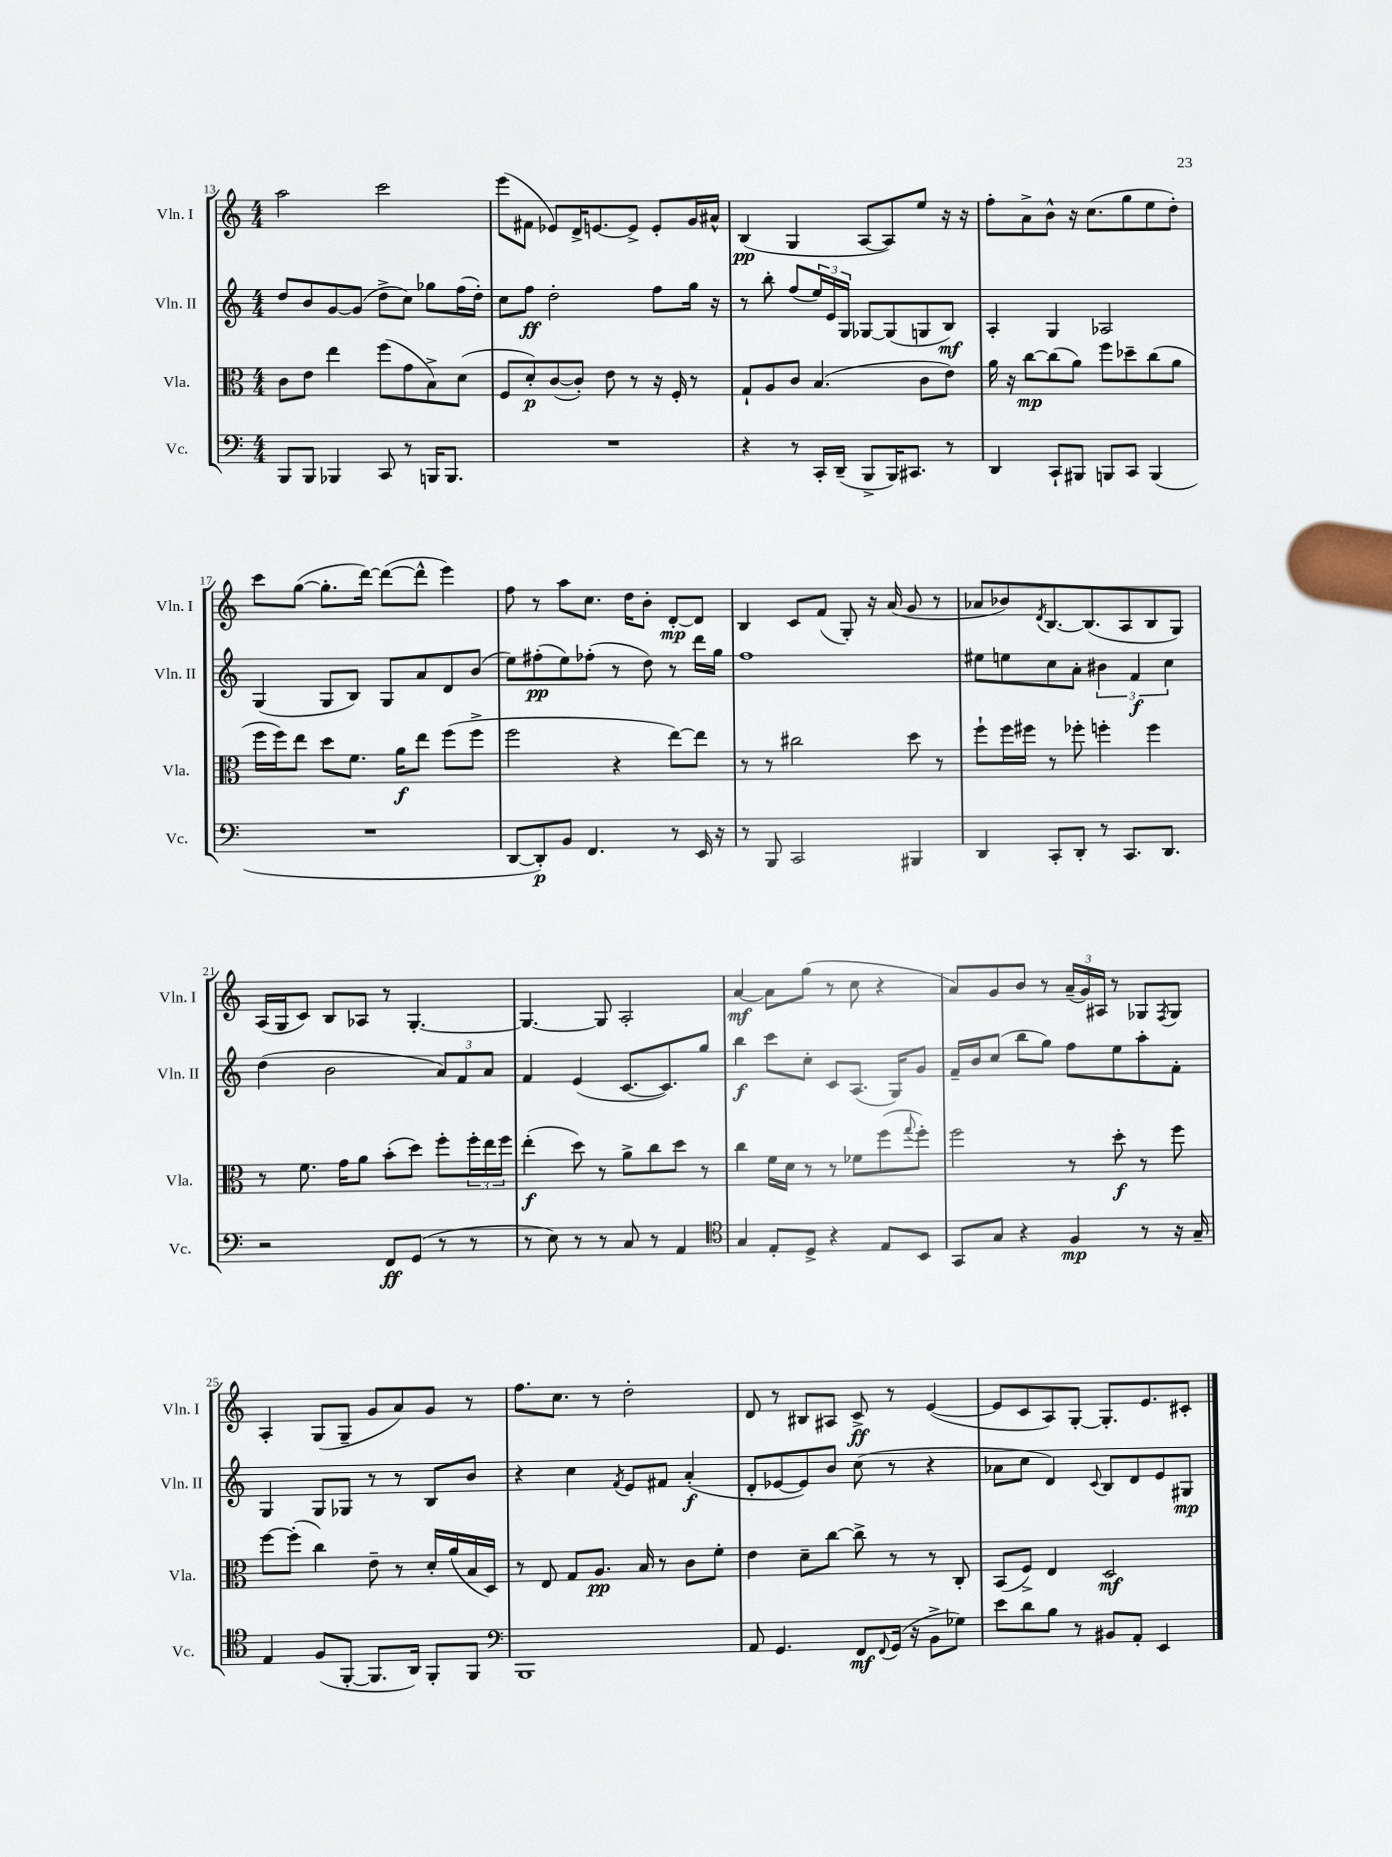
<<
\new StaffGroup <<
\new Staff = "s0" \with { instrumentName = "Vln. I" shortInstrumentName = "Vln. I" } {
    \clef treble \key c \major \numericTimeSignature \time 4/4
    a''2 c'''2 |
    e'''8( fis'8 ees'8) d'16-> e'8.~ e'8-> e'8-. g'16 ais'16-^ |
    b4\pp( g4 a8~ a8) e''8 r16 r16 |
    f''8-. a'8-> b'8-^ r16 c''8.( g''8 e''8 d''8-.) |
    c'''8 g''8~( g''8.-. d'''16~) d'''8~( d'''8-^ e'''4) |
    f''8 r8 a''8 c''8. d''16 b'8-. d'8~-.\mp d'8 |
    b4 c'8 f'8( g8-.) r16 a'16( g'8 r8 |
    aes'8 bes'8) \acciaccatura { d'8 } b8.~ b8.( a8 b8 g8) |
    a16( g16 c'8) b8 aes8 r8 g4.~-. |
    g4.~ g8 a2-. |
    a'4~\mf a'8 g''8( r8 c''8 r4 |
    a'8) g'8 b'8 r8 \tuplet 3/2 { a'16--( g'16) ais16 } r8 ges8 \acciaccatura { f8 } ges8 |
    a4-. g8( g8-- g'8 a'8) g'8 r8 |
    f''8. c''8. r8 d''2-. |
    d'8 r8 bis8 ais8 c'8->\ff r8 e'4~( |
    e'8 c'8 a8) g8~-. g8.-. e'8. cis'8-. \bar "|." |
}
\new Staff = "s1" \with { instrumentName = "Vln. II" shortInstrumentName = "Vln. II" } {
    \clef treble \key c \major \numericTimeSignature \time 4/4
    d''8 b'8 g'8~ g'8( d''8-> c''8) ges''8 f''16( d''16-.) |
    c''8 f''8\ff d''2-. f''8 g''16 r16 |
    r8 b''8-. f''8( \tuplet 3/2 { e''16) e'16 g16 } ges8~ ges8( g8 b8\mf) |
    a4-. g4 aes2 |
    g4( g8 b8) g8 a'8 d'8 b'8( |
    e''8) fis''8-.\pp( e''8) fes''8-.( r8 d''8) r8 d'''16 g''16 |
    f''1 |
    eis''8 e''8 c''8 a'8-. \tuplet 3/2 { bis'4 f'4\f c''4 } |
    d''4( b'2 \tuplet 3/2 { a'8) f'8 a'8 } |
    f'4 e'4( c'8.~ c'8.) g''8 |
    b''4\f c'''8 c''8-. c'8 a8.( g16) g'8 |
    f'16-- b'16 c''8( b''8 g''8) f''8 e''8 a''8-. f'8-. |
    g4 g8 ges8 r8 r8 b8 b'8 |
    r4 c''4 \acciaccatura { f'8 } e'8 fis'8 a'4-.\f( |
    d'8-. ees'8~ ees'8) b'8 c''8( r8 r4 |
    aes'8 c''8 d'4) \appoggiatura { c'8 } b8 d'8 e'8 gis8\mp \bar "|." |
}
\new Staff = "s2" \with { instrumentName = "Vla." shortInstrumentName = "Vla." } {
    \clef alto \key c \major \numericTimeSignature \time 4/4
    c'8 e'8 e''4 f''8( g'8 b8->) d'8( |
    f8 d'8-.\p) c'8~( c'8-.) e'8 r8 r16 f16-. r8 |
    g8-! a8 c'8 b4.( c'8 e'8) |
    a'16 r16 c''8~\mp c''8( a'8) f''8 des''8-- c''8( a'8 |
    f''16 f''16) e''8 d''8 f'8. a'16\f e''8 f''8( f''8-> |
    f''2 r4 e''8~) e''8 |
    r8 r8 cis''2 d''8 r8 |
    f''8-! f''16 fis''16 r8 fes''8-. f''4-. f''4 |
    r8 f'8. g'16 a'8 b'8-.( d''8) f''8-. \tuplet 3/2 { f''16-. e''16 f''16 } |
    e''4-.\f( d''8) r8 a'8-> c''8 d''8 r8 |
    c''4 f'16 d'16 r8 r8 fes'8 f''8( \appoggiatura { g''8 } f''8-.) |
    f''2 r8 d''8-.\f r8 f''8 |
    f''8~ f''8-.( c''4) e'8-- r8 d'16-. a'16( b16 d16) |
    r8 e8 g8 a8.\pp b16 r8 c'8 f'8-. |
    e'4 d'8-- c''8~ c''8-> r8 r8 c8-. |
    b,8( f8->) e4 d2\mf \bar "|." |
}
\new Staff = "s3" \with { instrumentName = "Vc." shortInstrumentName = "Vc." } {
    \clef bass \key c \major \numericTimeSignature \time 4/4
    b,,8 b,,8 bes,,4 c,8 r8 b,,16 b,,8. |
    R1 |
    r4 r8 c,16-. d,16--( b,,8-> b,,16) cis,8. r8 |
    d,4 c,8-! bis,,8 b,,8 c,8 b,,4( |
    R1 |
    d,8~ d,8-.\p) b,8 f,4. r8 e,16 r16 |
    r8 b,,8 c,2 bis,,4 |
    d,4 c,8-. d,8-. r8 c,8. d,8. |
    r2 f,8\ff g,8( r8 r8 |
    r8 e8) r8 r8 c8 r8 a,4 |
    \clef tenor g4 e8-. d8-> r4 e8 b,8 |
    g,8 g8 r4 f4\mp r8 r16 g16-- |
    e4 f8( f,8~-. f,8. a,16) f,8-. f,8 |
    \clef bass b,,1 |
    a,8 g,4. f,8\mf \appoggiatura { f,8 } g,16( r16 b,8-> ges8) |
    e'8 d'8 b8 r8 bis,8 a,8-. e,4 \bar "|." |
}
>>
>>
\layout { \context { \Score currentBarNumber = #13 } }
